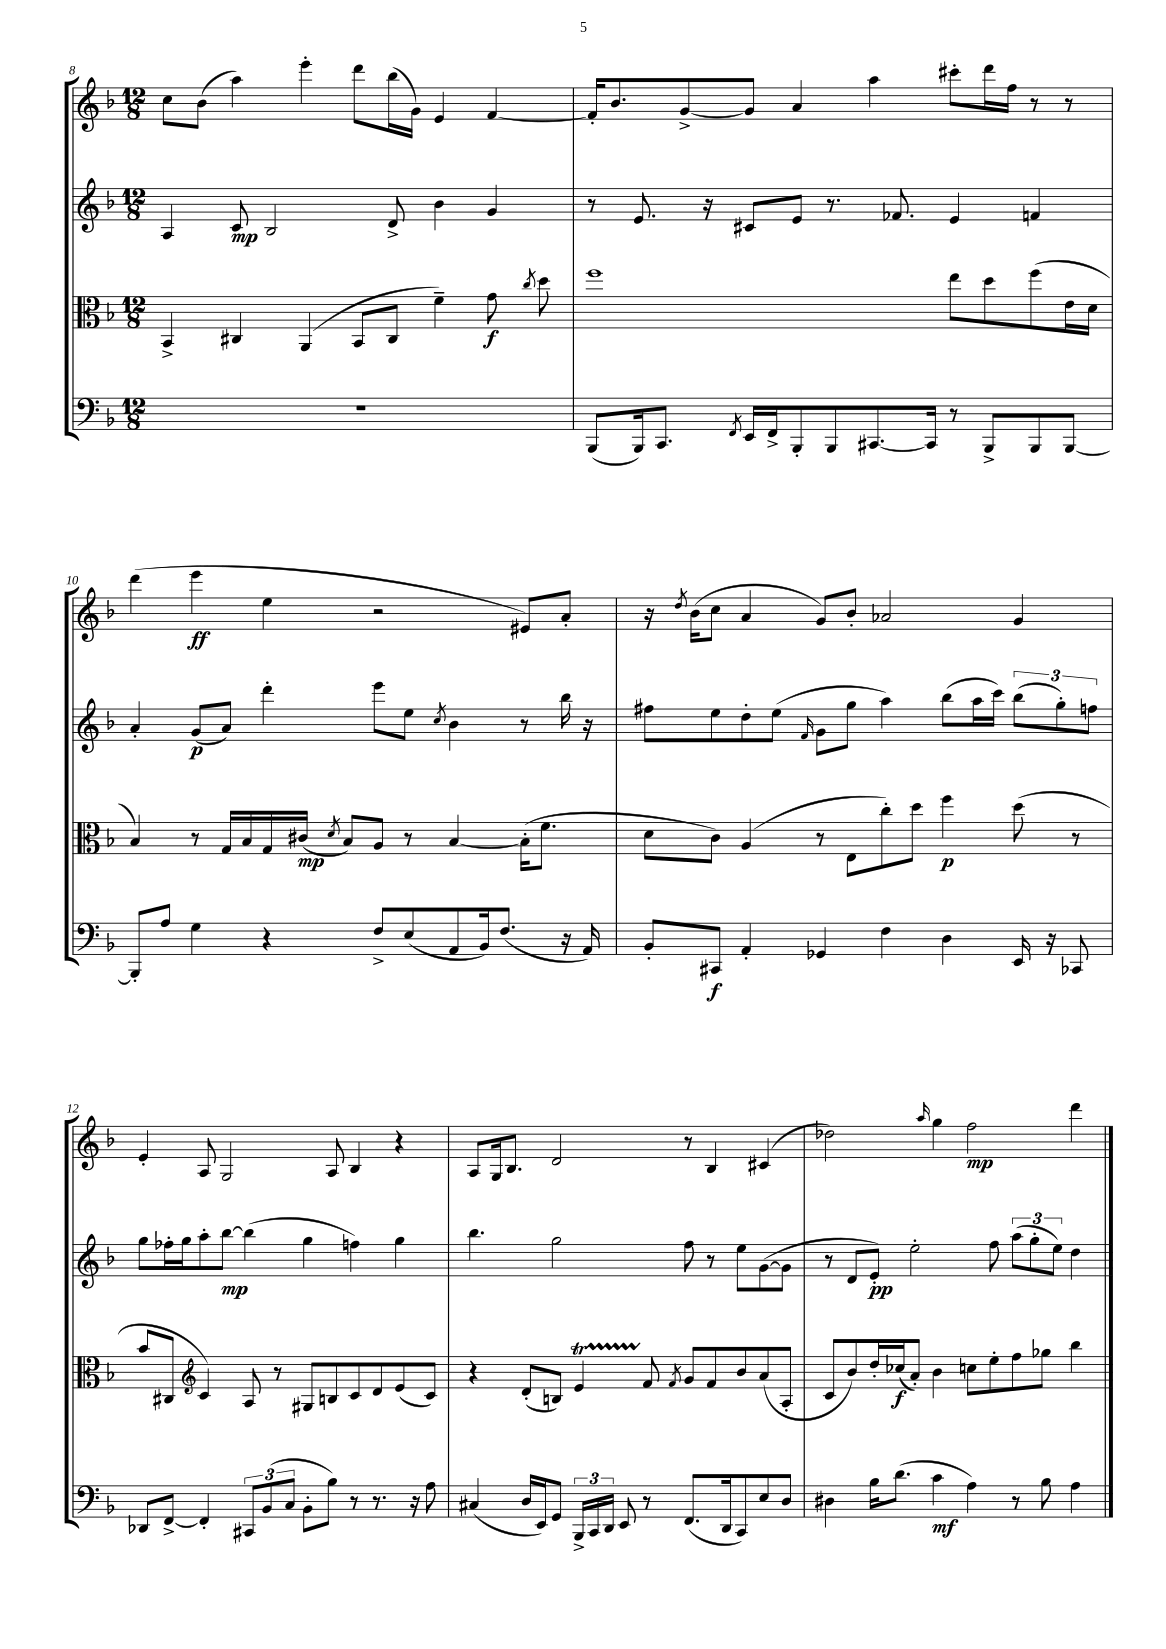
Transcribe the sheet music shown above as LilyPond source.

<<
\new StaffGroup <<
\new Staff = "s0" {
    \clef treble \key f \major \numericTimeSignature \time 12/8
    \autoBeamOff c''8[ bes'8]( a''4) e'''4-. d'''8[ bes''16( g'16]) e'4 f'4~ |
    f'16[-. bes'8. g'8~-> g'8] a'4 a''4 cis'''8[-. d'''16 f''16] r8 r8 |
    d'''4( e'''4\ff e''4 r2 eis'8[) a'8]-. |
    r16 \acciaccatura { d''8 } bes'16[( c''8] a'4 g'8[) bes'8]-. aes'2 g'4 |
    e'4-. a8 g2 a8 bes4 r4 |
    a8[ g16 bes8.] d'2 r8 bes4 cis'4( |
    des''2) \grace { a''16 } g''4 f''2\mp d'''4 \bar "|." |
}
\new Staff = "s1" {
    \clef treble \key f \major \numericTimeSignature \time 12/8
    \autoBeamOff a4 c'8\mp bes2 d'8-> bes'4 g'4 |
    r8 e'8. r16 cis'8[ e'8] r8. fes'8. e'4 f'4 |
    a'4-. g'8[\p( a'8]) d'''4-. e'''8[ e''8] \acciaccatura { c''8 } bes'4 r8 bes''16 r16 |
    fis''8[ e''8 d''8-. e''8]( \grace { f'16 } g'8[ g''8] a''4) bes''8[( a''16 c'''16]) \tuplet 3/2 { bes''8[( g''8-.) f''8] } |
    g''8[ fes''16-. g''16 a''8-. bes''8]~\mp bes''4( g''4 f''4) g''4 |
    bes''4. g''2 f''8 r8 e''8[ g'8~( g'8] |
    r8 d'8[ e'8]-.\pp) e''2-. f''8 \tuplet 3/2 { a''8[( g''8-. e''8]) } d''4 \bar "|." |
}
\new Staff = "s2" {
    \clef alto \key f \major \numericTimeSignature \time 12/8
    \autoBeamOff bes,4-> cis4 a,4( bes,8[ cis8] f'4--) g'8\f \acciaccatura { c''8 } d''8 |
    f''1 e''8[ d''8 f''8( e'16 d'16] |
    bes4) r8 g16[ bes16 g16 cis'16]\mp( \acciaccatura { d'8 } bes8[) a8] r8 bes4~ bes16[-.( f'8.] |
    d'8[ c'8]) a4( r8 e8[ c''8-.) d''8] f''4\p d''8( r8 |
    bes'8[ cis8] \clef treble c'4) a8 r8 gis8[ b8 c'8 d'8 e'8( c'8]) |
    r4 d'8[-.( b8]) e'4\startTrillSpan f'8\stopTrillSpan \acciaccatura { f'8 } g'8[ f'8 bes'8 a'8( a8]-. |
    c'8[ bes'8) d''16-. ces''16\f( a'8]-.) bes'4 c''8[ e''8-. f''8 ges''8] bes''4 \bar "|." |
}
\new Staff = "s3" {
    \clef bass \key f \major \numericTimeSignature \time 12/8
    \autoBeamOff R1. |
    bes,,8[( bes,,16) c,8.] \acciaccatura { f,8 } e,16[ f,16-> bes,,8-. bes,,8 cis,8.~ cis,16] r8 bes,,8[-> bes,,8 bes,,8]~ |
    bes,,8[-. a8] g4 r4 f8[-> e8( a,8 bes,16) f8.]( r16 a,16) |
    bes,8[-. cis,8]\f a,4-. ges,4 f4 d4 e,16 r16 ces,8 |
    des,8[ f,8]~-> f,4-. \tuplet 3/2 { cis,8[ bes,8( c8] } bes,8[-. bes8]) r8 r8. r16 a8 |
    cis4( d16[ e,16) g,8] \tuplet 3/2 { bes,,16[-> c,16 d,16] } e,8 r8 f,8.[( d,16 c,8) e8 d8] |
    dis4 bes16[ d'8.]( c'4\mf a4) r8 bes8 a4 \bar "|." |
}
>>
>>
\layout { \context { \Score currentBarNumber = #8 } }
